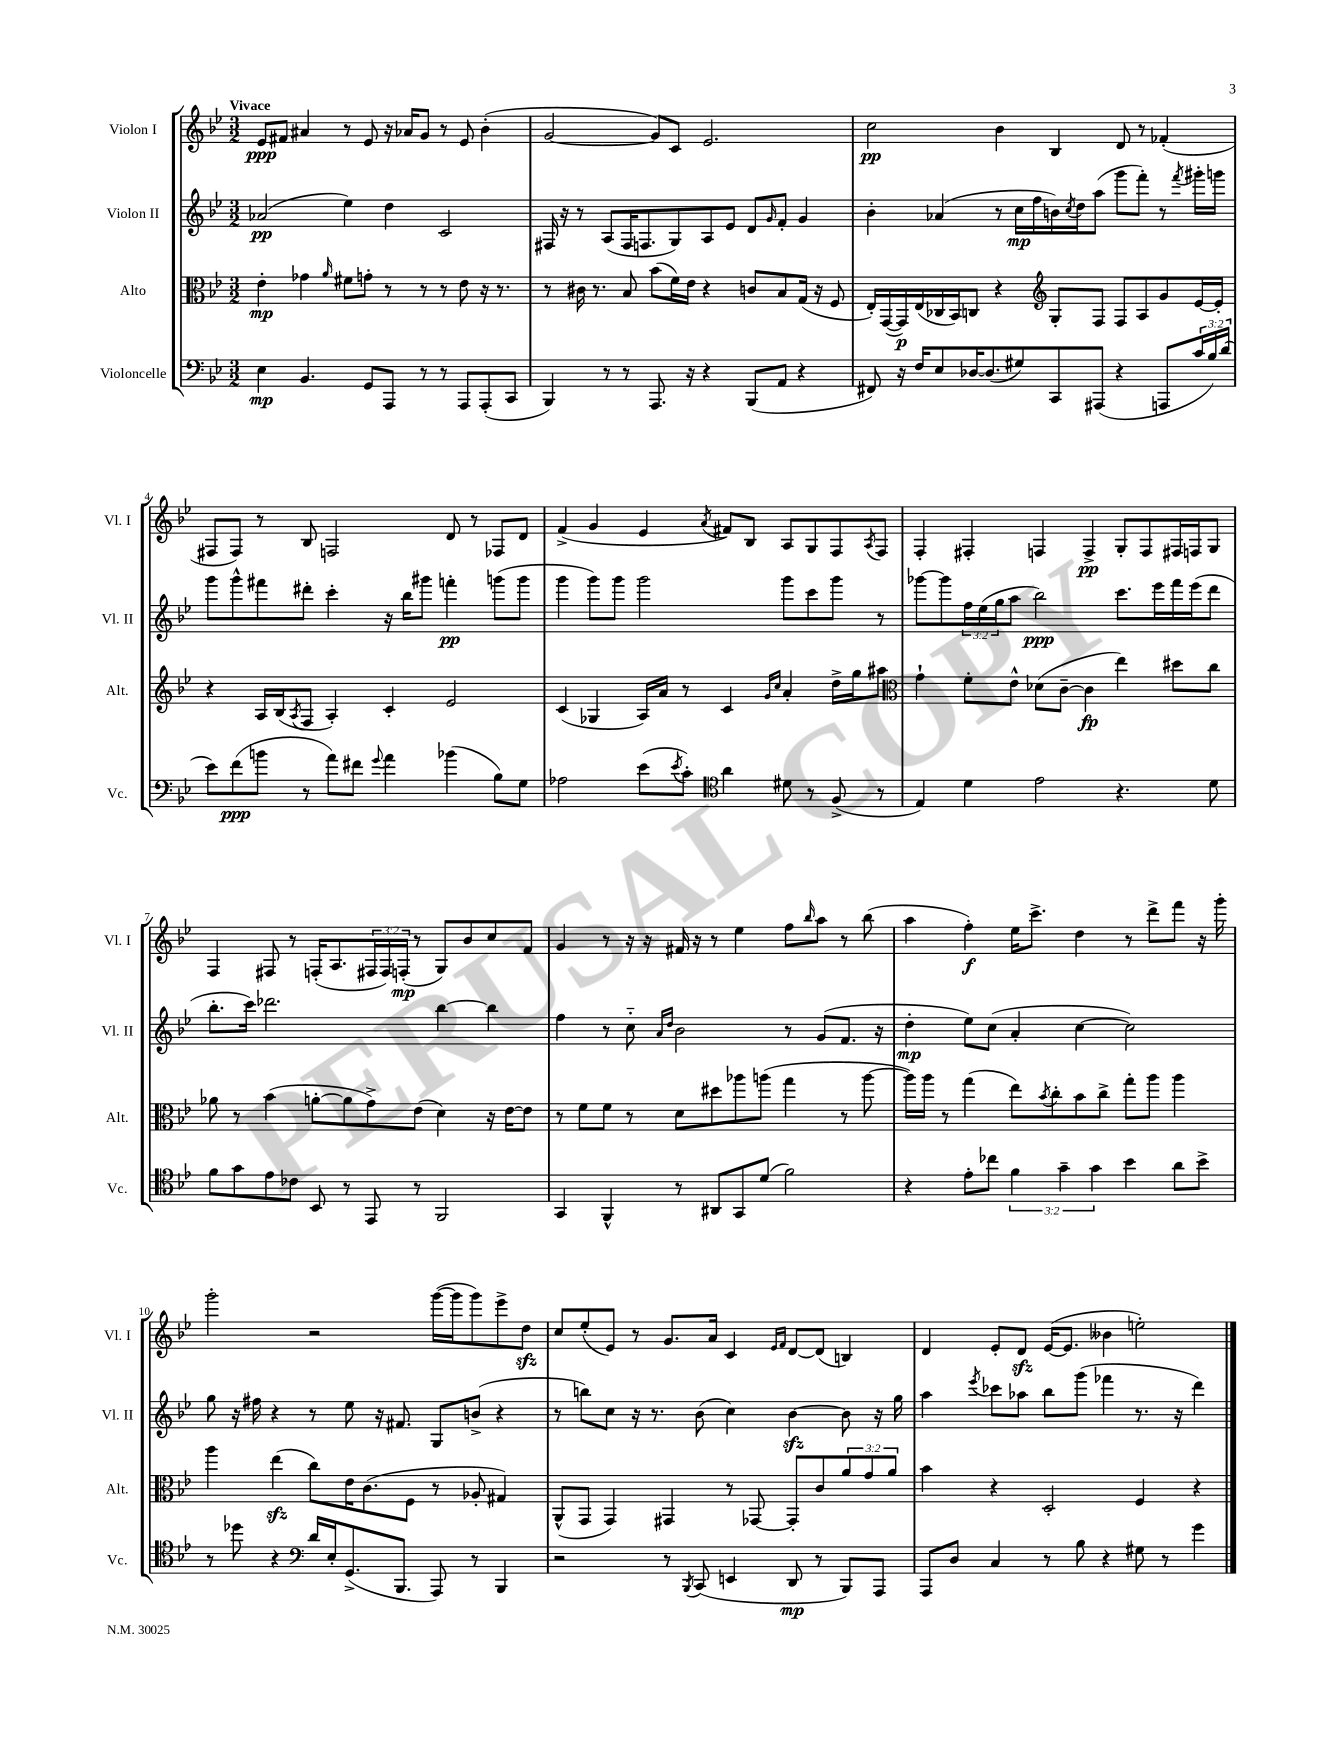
<<
\new StaffGroup <<
\new Staff = "s0" \with { instrumentName = "Violon I" shortInstrumentName = "Vl. I" } {
    \clef treble \key bes \major \numericTimeSignature \time 3/2 \override Staff.TupletNumber.text = #tuplet-number::calc-fraction-text \tempo "Vivace"
    ees'8\ppp fis'8 ais'4 r8 ees'8 r16 aes'16 g'8 r8 ees'8 bes'4-.( |
    g'2~ g'8) c'8 ees'2. |
    c''2\pp bes'4 bes4 d'8 r8 fes'4-.( |
    fis8 fis8) r8 bes8 f2 d'8 r8 fes8 d'8 |
    f'4->( g'4 ees'4 \acciaccatura { a'8 } fis'8) bes8 a8 g8 f8 \acciaccatura { a8 } f8 |
    f4-. fis4-. f4 f4->\pp g8-. f8 fis16 f16 g8 |
    f4 fis8 r8 f16-.( a8. \tuplet 3/2 { fis16 fis16) f16-.\mp( } r8 g8) bes'8 c''8 f'8 |
    g'4 r8 r16 r16 fis'16 r16 r8 ees''4 f''8 \grace { bes''16 } a''8 r8 bes''8( |
    a''4 f''4-.\f) ees''16 c'''8.-> d''4 r8 d'''8-> f'''8 r16 g'''16-. |
    g'''2-. r2 g'''16~( g'''16 g'''8) ees'''8-> d''8\sfz |
    c''8 ees''8-.( ees'8) r8 g'8. a'16 c'4 \grace { ees'16 f'16 } d'8~ d'8( b4) |
    d'4 ees'8-. d'8\sfz ees'16~( ees'8. beses'4 e''2-.) \bar "|." |
}
\new Staff = "s1" \with { instrumentName = "Violon II" shortInstrumentName = "Vl. II" } {
    \clef treble \key bes \major \numericTimeSignature \time 3/2 \override Staff.TupletNumber.text = #tuplet-number::calc-fraction-text
    aes'2\pp( ees''4) d''4 c'2 |
    fis16 r16 r8 a8( fis16 f8. g8) a8 ees'8 d'8 \grace { g'16 } f'8-. g'4 |
    bes'4-. aes'4( r8 c''16\mp f''16 b'16) \acciaccatura { c''8 } d''16 a''8( g'''8 f'''8-.) r8 \acciaccatura { f'''8 } gis'''16-. g'''16 |
    g'''8 g'''8-^ fis'''8 dis'''8-. c'''4-. r16 bes''16 gis'''8 f'''4-.\pp g'''8( g'''8 |
    g'''4 g'''8) g'''8 g'''2 g'''8 c'''8 g'''8 r8 |
    ges'''8~ ges'''8 \tuplet 3/2 { f''16 ees''16( g''16 } a''8 bes''2\ppp) c'''8. ees'''16 f'''16 ees'''16( d'''8 |
    bes''8.-. c'''16) des'''2. bes''4~ bes''4 |
    f''4 r8 c''8-_ \grace { a'16 d''16 } bes'2 r8 g'8( f'8. r16 |
    d''4-.\mp ees''8) c''8( a'4-. c''4~ c''2) |
    g''8 r16 fis''16 r4 r8 ees''8 r16 fis'8. g8 b'8->( r4 |
    r8 b''8) c''8 r16 r8. bes'8( c''4) bes'4~\sfz bes'8 r16 g''16 |
    a''4 \acciaccatura { ees'''8 } ces'''8 aes''8 bes''8 g'''8( fes'''4 r8. r16 d'''4) \bar "|." |
}
\new Staff = "s2" \with { instrumentName = "Alto" shortInstrumentName = "Alt." } {
    \clef alto \key bes \major \numericTimeSignature \time 3/2 \override Staff.TupletNumber.text = #tuplet-number::calc-fraction-text
    ees'4-.\mp ges'4 \grace { a'16 } fis'8 g'8-. r8 r8 r8 ees'8 r16 r8. |
    r8 cis'16 r8. bes8 bes'8( f'16) ees'16 r4 c'8 bes8 g16( r16 f8 |
    ees16-.) g,16~( g,16\p) ees16( ces16 bes,16) c8 r4 \clef treble g8-. f8 f8 a8 g'8 ees'16~ ees'16-. |
    r4 a16 bes16( \acciaccatura { a8 } f8 a4-.) c'4-. ees'2 |
    c'4( ges4 a16) a'16 r8 c'4 \grace { g'16 c''16 } a'4-. d''16-> g''16 ais''8 |
    \clef alto g'4-! f'8-. ees'8-^ des'8( c'8~-- c'4\fp ees''4) dis''8 c''8 |
    aes'8 r8 bes'4( a'8~-. a'8 g'8->) ees'8( d'4) r16 ees'16~ ees'8 |
    r8 f'8 f'8 r8 d'8 dis''8 aes''8 a''8( g''4 r8 a''8~ |
    a''16) a''16 r8 g''4( ees''8) \acciaccatura { bes'8 } c''8-. bes'8 c''8-> g''8-. a''8 a''4 |
    a''4 ees''4\sfz( c''8) ees'16 c'8.( f8 r8 aes8-. gis4) |
    a,8-^( g,8 g,4) gis,4 r8 ges,8~ ges,8-. c'8 \tuplet 3/2 { a'8 g'8 a'8 } |
    bes'4 r4 d2-. f4 r4 \bar "|." |
}
\new Staff = "s3" \with { instrumentName = "Violoncelle" shortInstrumentName = "Vc." } {
    \clef bass \key bes \major \numericTimeSignature \time 3/2 \override Staff.TupletNumber.text = #tuplet-number::calc-fraction-text
    ees4\mp bes,4. g,8 a,,8 r8 r8 a,,8 a,,8-.( c,8 |
    bes,,4) r8 r8 a,,8. r16 r4 bes,,8( a,8 r4 |
    fis,8) r16 f16 ees8 des16~ des8.( gis8) c,8 ais,,8( r4 a,,8 \tuplet 3/2 { c'16 bes16) d'16( } |
    ees'8) f'8\ppp( b'8 r8 a'8) fis'8 \appoggiatura { g'8 } a'4 bes'4( bes8) g8 |
    aes2 ees'8( \acciaccatura { ees'8 } c'8-.) \clef tenor a'4 dis'8 r8 f8->( r8 |
    ees4) d'4 ees'2 r4. d'8 |
    f'8 g'8 ees'8 ces'8 bes,8 r8 ees,8 r8 f,2 |
    g,4 f,4-^ r8 ais,8 g,8 d'8( f'2) |
    r4 ees'8-. ces''8 \tuplet 3/2 { f'4 g'4-- g'4 } bes'4 a'8 bes'8-> |
    r8 des''8 r4 \clef bass d'16 ees16-. g,8.->( bes,,8. a,,8) r8 bes,,4 |
    r2 r8 \acciaccatura { bes,,8 } c,8( e,4 d,8\mp r8 bes,,8) a,,8 |
    a,,8 d8 c4 r8 bes8 r4 gis8 r8 g'4 \bar "|." |
}
>>
>>
